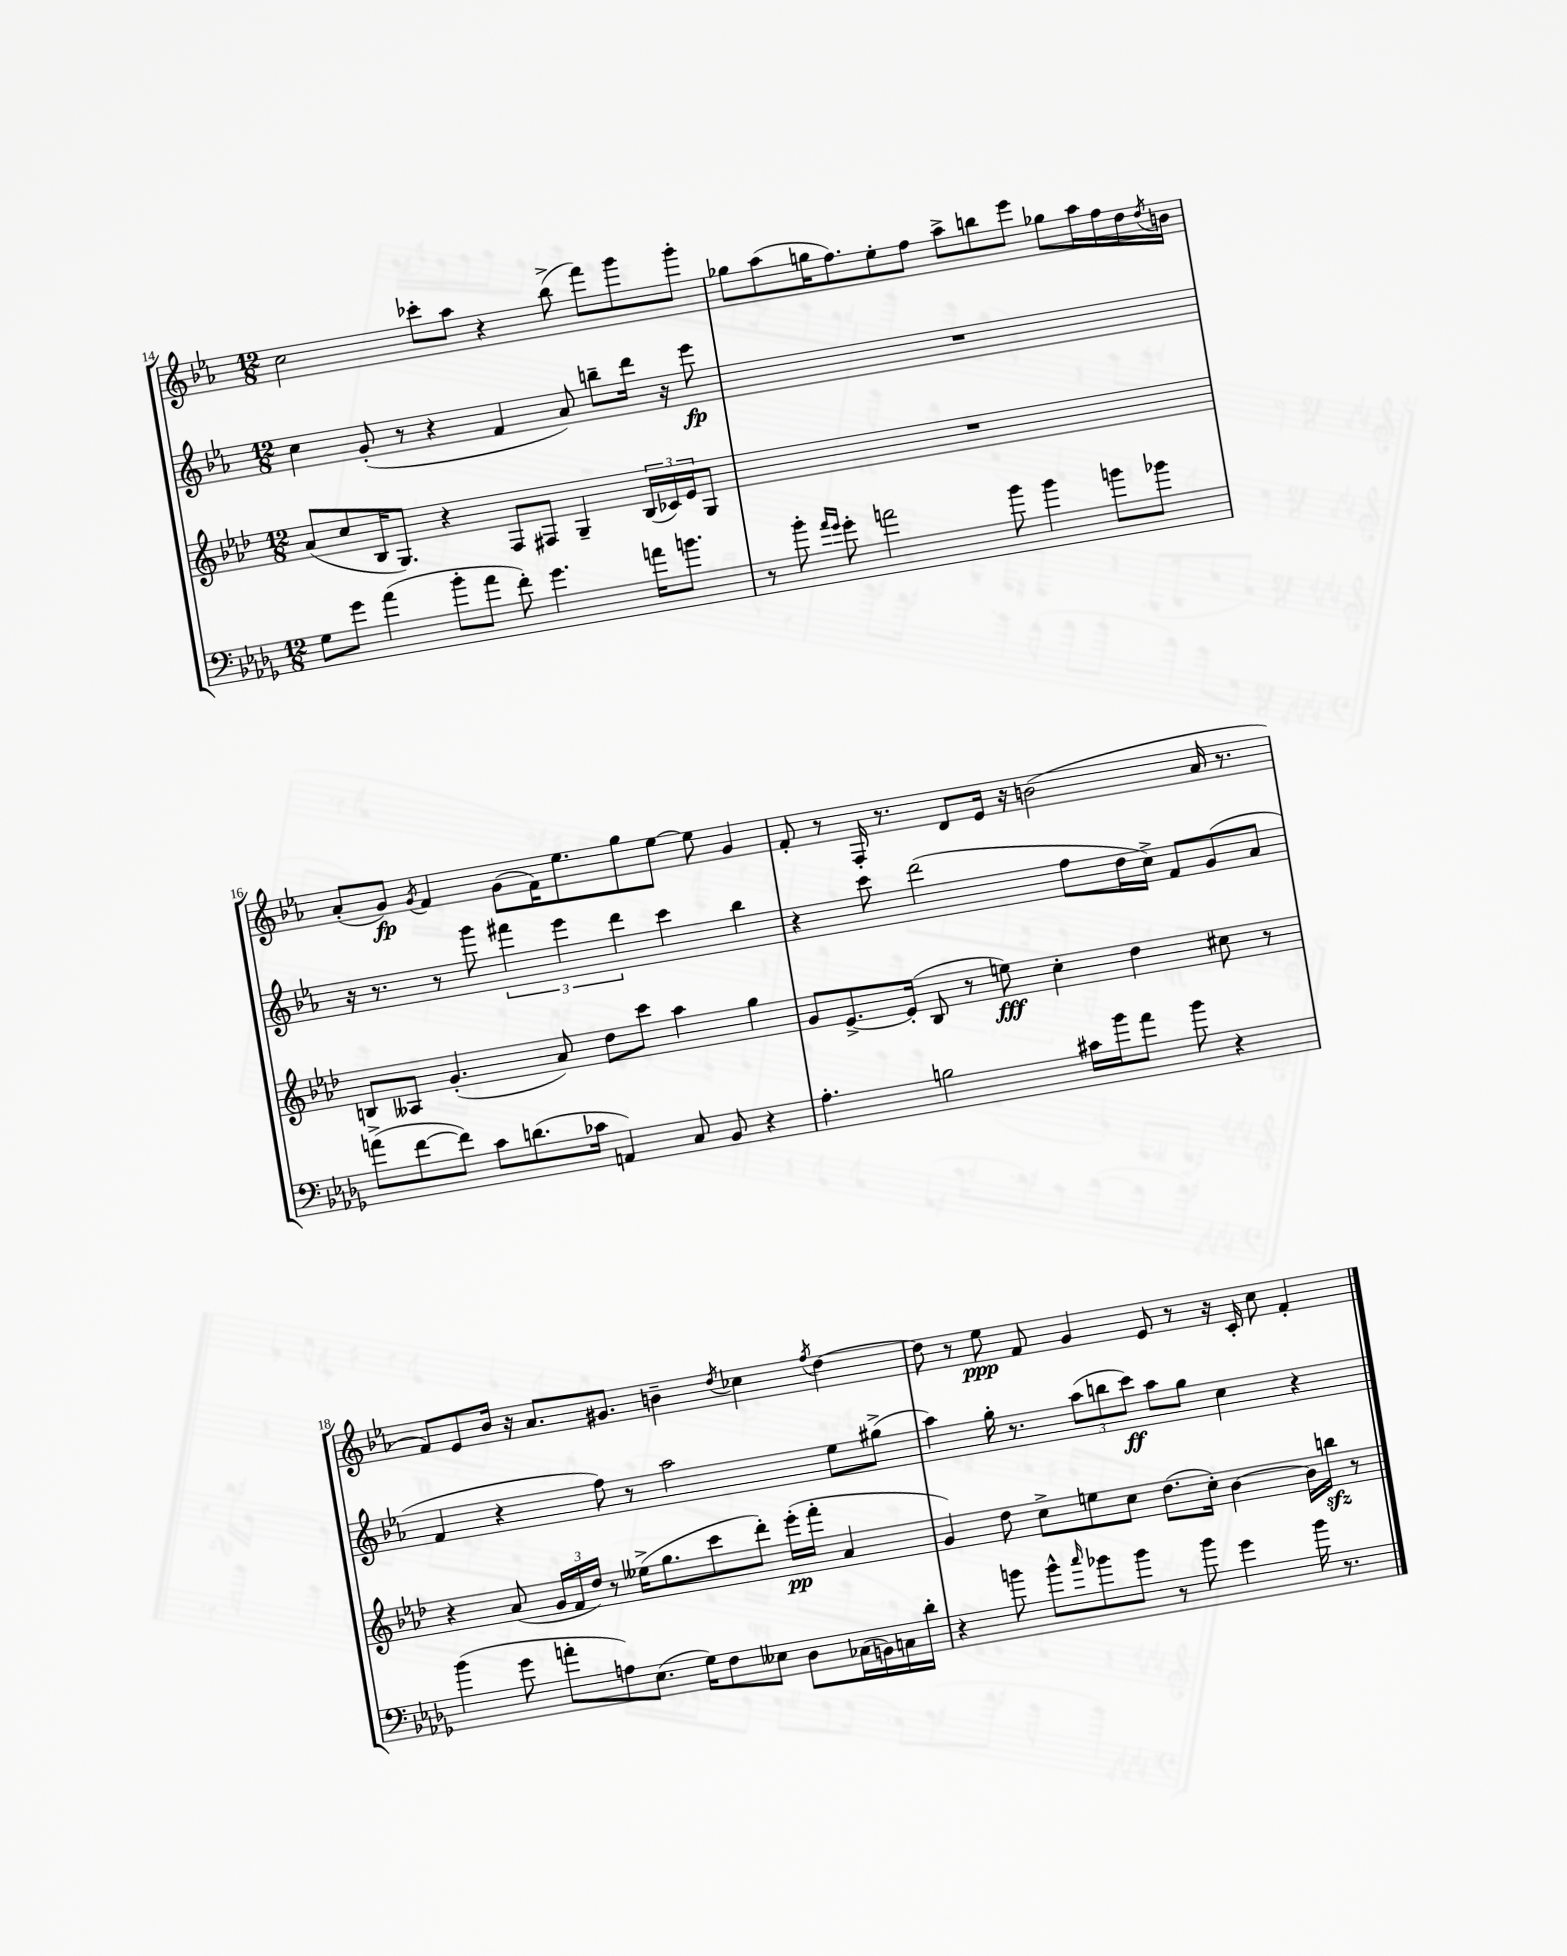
<<
\new StaffGroup <<
\new Staff = "s0" {
    \clef treble \key ees \major \numericTimeSignature \time 12/8
    c''2 ces'''8-. aes''8 r4 bes''8->( f'''8) g'''8 g'''8-. |
    ges''8 aes''8( g''16 f''8.) ees''8-. f''8 aes''8-> b''8 ees'''8 ges''8 aes''16 f''16 d''16 \acciaccatura { d''8 } b'16 |
    aes'8-.( g'8\fp) \acciaccatura { g'8 } f'4 g'8( f'16) ees''8. g''8 ees''8~ ees''8 g'4 |
    f'8-. r8 f16-. r8. d'8 ees'16 r16 b'2( aes'16 r8. |
    f'8) ees'8 bes'16 r16 aes'8. gis'8. b'4-- \acciaccatura { d''8 } ces''4 \acciaccatura { f''8 } d''4~ |
    d''8 r8 ees''8\ppp f'8 g'4 ees'8 r8 r16 c'16-. c''8 f'4-. \bar "|." |
}
\new Staff = "s1" {
    \clef treble \key ees \major \numericTimeSignature \time 12/8
    c''4 g'8-.( r8 r4 f'4 aes'8) b''8-- d'''16 r16 ees'''8\fp |
    R1. |
    r16 r8. r8 g'''8 \tuplet 3/2 { fis'''4 ees'''4 d'''4 } c'''4 bes''4 |
    r4 c'''8 d'''2( f''8 d''16 c''16->) f'8 g'8( aes'8 |
    f'4 r4 f''8) r8 aes''2 ees''8 gis''8->( |
    aes''4) g''16-. r8. \tuplet 3/2 { aes''8( b''8 c'''8\ff) } aes''8 g''8 c''4 r4 \bar "|." |
}
\new Staff = "s2" {
    \clef treble \key aes \major \numericTimeSignature \time 12/8
    aes'8( c''8 bes16 g8.) r4 f8 fis8 g4-- \tuplet 3/2 { bes16( ces'16) ees'16 } g8 |
    R1. |
    b8 aeses8 g'4.-.( aes'8) des''8 c'''8 aes''4 g''4 |
    g'8 ees'8.~-> ees'16-.( bes8 r8 e''8\fff) c''4-. des''4 cis''8 r8 |
    r4 aes'8( \tuplet 3/2 { g'16 f'16 des''16) } r8 eeses''16->( g''8. c'''8 des'''8-.) ees'''16-.\pp( f'''16-. aes'4 |
    g'4) des''8 c''8-> e''8 c''8 des''8.( c''16-.) bes'4~ bes'16 b''16\sfz r8 \bar "|." |
}
\new Staff = "s3" {
    \clef bass \key des \major \numericTimeSignature \time 12/8
    ges8 ges'8 aes'4( bes'8-. aes'8 f'8-.) ges'4. a'16 b'8. |
    r8 bes'8-. \grace { aes'16 ges'16 } ges'8-. a'2 bes'8 bes'4 b'8 bes'8 |
    a'8->( f'8~ f'8) c'8 d'8.( ces'16 a,4) c8 bes,8 r4 |
    aes4.-. b2 cis'16 bes'16 aes'8 bes'8 r4 |
    bes'4( ges'8 a'8-. a8) ees8.( ges16) f8 eeses8 des8 ces16( b,16) c16 des'16-. |
    r4 b'8 b'8-^ \grace { c''16 } bes'8 bes'8 r8 bes'8 ges'4 bes'16 r8. \bar "|." |
}
>>
>>
\layout { \context { \Score currentBarNumber = #14 } }
